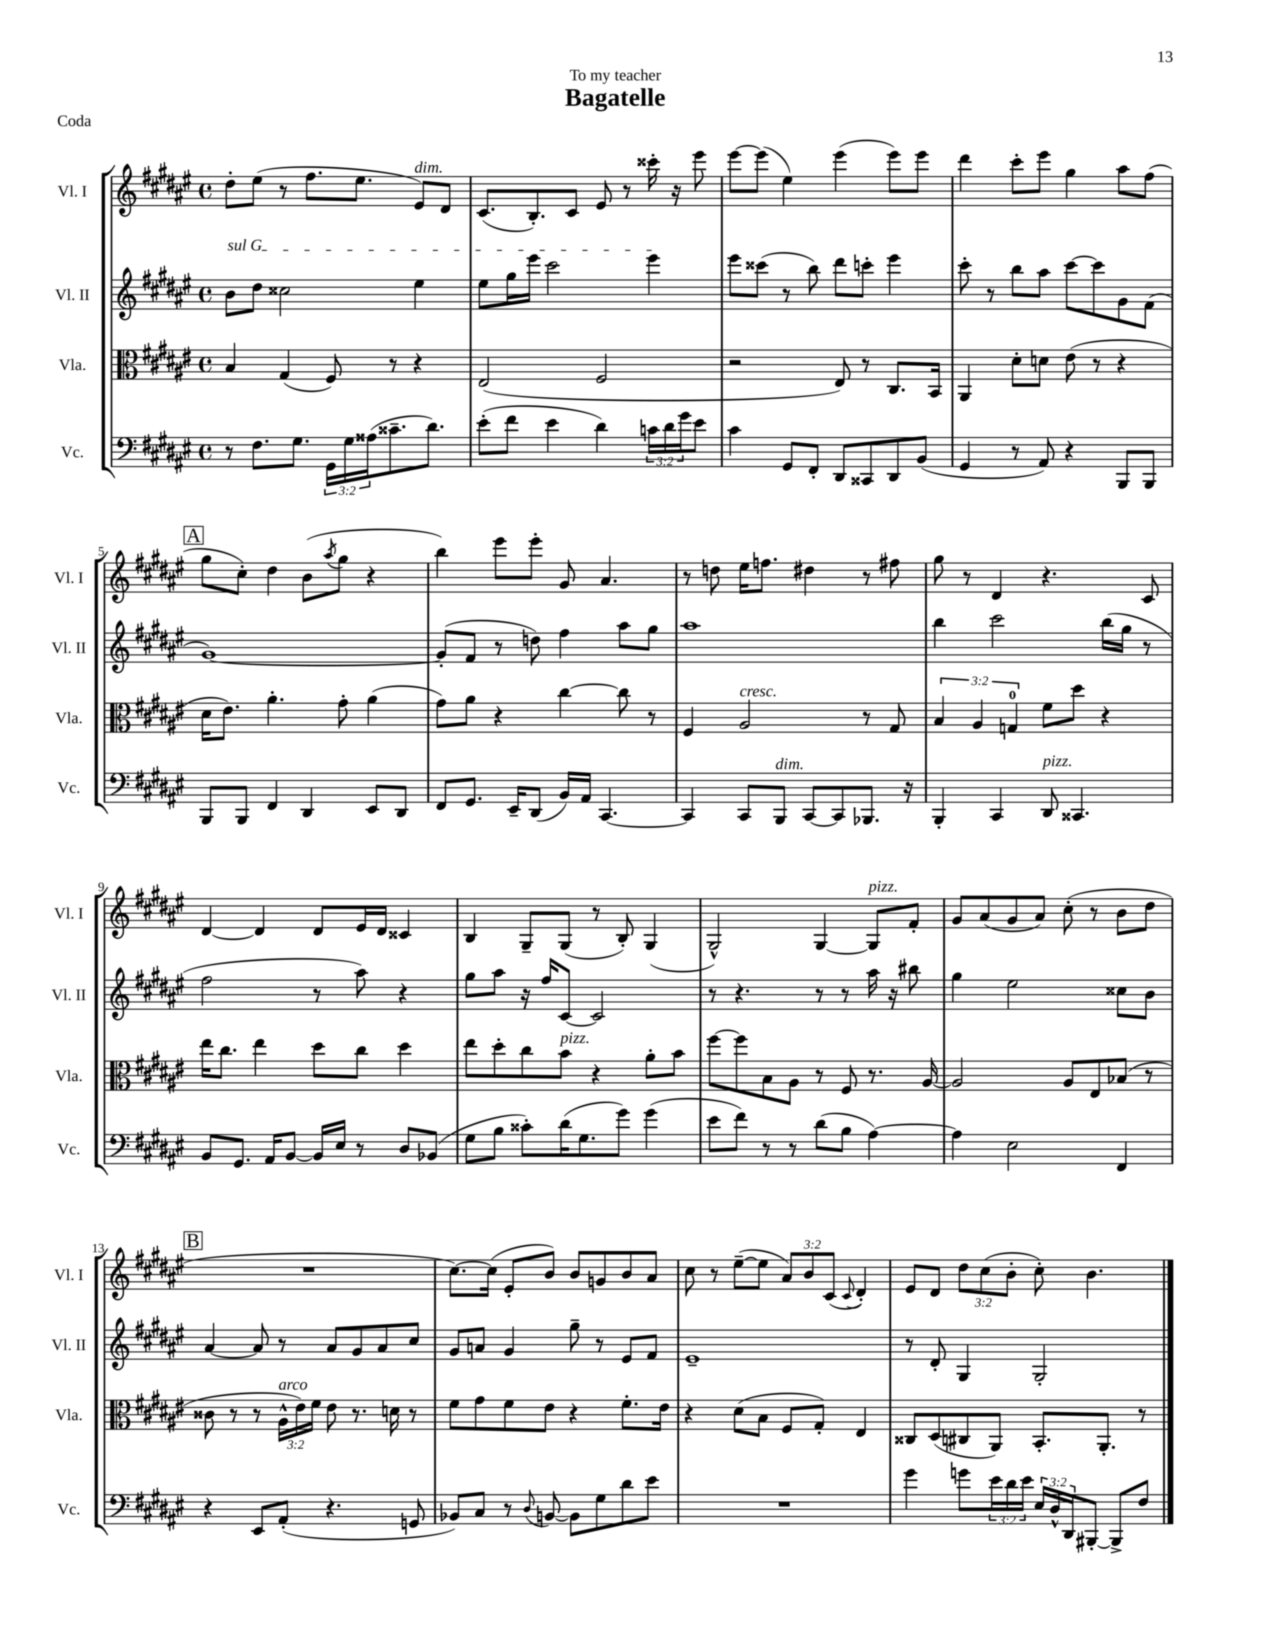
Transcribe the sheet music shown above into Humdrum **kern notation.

**kern	**kern	**kern	**kern
*staff4	*staff3	*staff2	*staff1
*clefF4	*clefC3	*clefG2	*clefG2
*k[f#c#g#d#a#e#]	*k[f#c#g#d#a#e#]	*k[f#c#g#d#a#e#]	*k[f#c#g#d#a#e#]
*M4/4	*M4/4	*M4/4	*M4/4
*met(c)	*met(c)	*met(c)	*met(c)
8r	4B	8b	8dd#'
8.F#	.	8dd#	(8ee#
.	(4G#	2cc##	8r
8.G#	.	.	.
.	.	.	8.ff#
24GG#	8F#)	.	.
24G#	.	.	.
.	.	.	8.ee#
(24A##	.	.	.
8.c##~	8r	.	.
.	4r	4ee#	8e#)
8.d#)	.	.	.
.	.	.	8d#
=	=	=	=
(8e#'	(2E#	8ee#	(8.c#
8f#	.	16gg#	.
.	.	16eee#	8.B')
4e#	.	2ccc#	.
.	.	.	8c#
4d#)	2F#	.	8e#
.	.	.	8r
24c	.	4eee#	16ccc##'
24d#	.	.	.
.	.	.	16r
24g#	.	.	.
8e#	.	.	8eee#
=	=	=	=
4c#	2r	8eee#	[8eee#
.	.	(8ccc##	(8eee#]
8GG#	.	8r	4ee#)
8FF#'	.	8bb)	.
8DD#	8E#)	8ddd#	(4eee#
8CC##	8r	8ccc'	.
8DD#	8.C#	4eee#	8eee#)
(8BB	.	.	8eee#
.	16BB	.	.
=	=	=	=
4GG#	4AA#	8ccc#'	4ddd#
.	.	8r	.
8r	8d#'	8bb	8ccc#'
8AA#)	8d	8aa#	8eee#
4r	(8e#	[8ccc#	4gg#
.	8r	8ccc#]	.
8BBB	4r	8g#	8aa#
8BBB	.	(8f#	(8ff#
=	=	=	=
8BBB	16d#	[1g#)	8gg#
.	8.e#)	.	.
8BBB	.	.	8cc#')
4FF#	4.a#'	.	4dd#
4DD#	.	.	(8b
.	.	.	8qaa#
.	8g#'	.	8gg#
8EE#	(4a#	.	4r
8DD#	.	.	.
=	=	=	=
8FF#	8g#)	(8g#']	4bb)
8.GG#	8a#	8f#	.
.	4r	8r	8eee#
16EE#~	.	.	.
(8DD#	.	8dd)	8eee#'
16BB)	[4cc#	4ff#	8g#
16AA#	.	.	.
[4.CC#	.	.	4.a#
.	8cc#]	8aa#	.
.	8r	8gg#	.
=	=	=	=
4CC#]	4F#	1aa#	8r
.	.	.	8dd
8CC#	2A#	.	16ee#
.	.	.	8.ff
8BBB	.	.	.
[8CC#	.	.	4dd#
8CC#]	.	.	.
8.BBB-	8r	.	8r
.	8G#	.	8ff#
16r	.	.	.
=	=	=	=
4BBB'	6B	4bb	8gg#
.	.	.	8r
.	6A#	.	.
4CC#	.	2ccc#	4d#
.	6G	.	.
8DD#	8f#	.	4.r
4.CC##	8dd#	.	.
.	4r	(16bb	.
.	.	16gg#	.
.	.	8r	8c#
=	=	=	=
8BB	16ee#	2ff#	[4d#
.	8.cc#	.	.
8.GG#	.	.	.
.	4ee#	.	4d#]
16AA#	.	.	.
[8BB	.	.	.
16BB]	8dd#	8r	8d#
16E#	.	.	.
8r	8cc#	8aa#)	16e#
.	.	.	16d#
8D#	4dd#	4r	4c##
(8BB-	.	.	.
=	=	=	=
8G#	8ee#	8gg#	4B
8B	8dd#'	8aa#	.
8c##')	8cc#	16r	8G#~
.	.	16ff#	.
(16d#	8b	[8c#	(8G#
8.G#	.	.	.
.	4r	2c#]	8r
8g#)	.	.	8B')
(4g#	8a#'	.	(4G#
.	8b	.	.
=	=	=	=
8e#	[8ff#	8r	2G#^^)
8f#)	8ff#]	4.r	.
8r	8B	.	.
8r	8A#	.	.
(8d#	8r	8r	[4G#
8B	8F#	8r	.
[4A#)	8.r	16aa#	8G#]
.	.	16r	.
.	.	8bb#	8f#'
.	[16A#	.	.
=	=	=	=
4A#]	2A#]	4gg#	8g#
.	.	.	(8a#
2E#	.	2ee#	8g#
.	.	.	8a#)
.	8A#	.	(8cc#'
.	8E#	.	8r
4FF#	(8B-	8cc##	8b
.	8r	8b	8dd#
=	=	=	=
4r	8c##	[4a#	1r
.	8r	.	.
8EE#	8r	8a#]	.
(8AA#'	24A#^^	8r	.
.	24e#)	.	.
.	24f#	.	.
4.r	8e#	8a#	.
.	8.r	8g#	.
.	.	8a#	.
.	16d	.	.
8GG	8r	8cc#	.
=	=	=	=
8BB-)	8f#	8g#	[8.cc#)
8C#	8g#	8a	.
.	.	.	(16cc#]
8r	8f#	4g#	8e#'
8qqD#	.	.	.
[8BB	8e#	.	8b)
8BB]	4r	8gg#~	8b
8G#	.	8r	8g
8d#	8.f#'	8e#	8b
8e#	.	8f#	8a#
.	16e#	.	.
=	=	=	=
1r	4r	1e#~	8cc#
.	.	.	8r
.	(8d#	.	([8ee#~
.	8B	.	8ee#]
.	8F#	.	12a#)
.	.	.	12b
.	8G#')	.	.
.	.	.	(12c#
.	.	.	8qqc#
.	4E#	.	4d#')
=	=	=	=
4g#	8C##	8r	8e#
.	(8D#	8d#'	8d#
8g	8C#	4G#	12dd#
.	.	.	(12cc#
24e#	8AA#)	.	.
24d#	.	.	12b'
24e#	.	.	.
24E#	8.BB'	2G#'	8cc#')
24D#^^	.	.	.
24DD#	.	.	.
[8BBB#'	.	.	4.b
.	8.AA#'	.	.
8BBB#^]	.	.	.
8F#	8r	.	.
==	==	==	==
*-	*-	*-	*-
